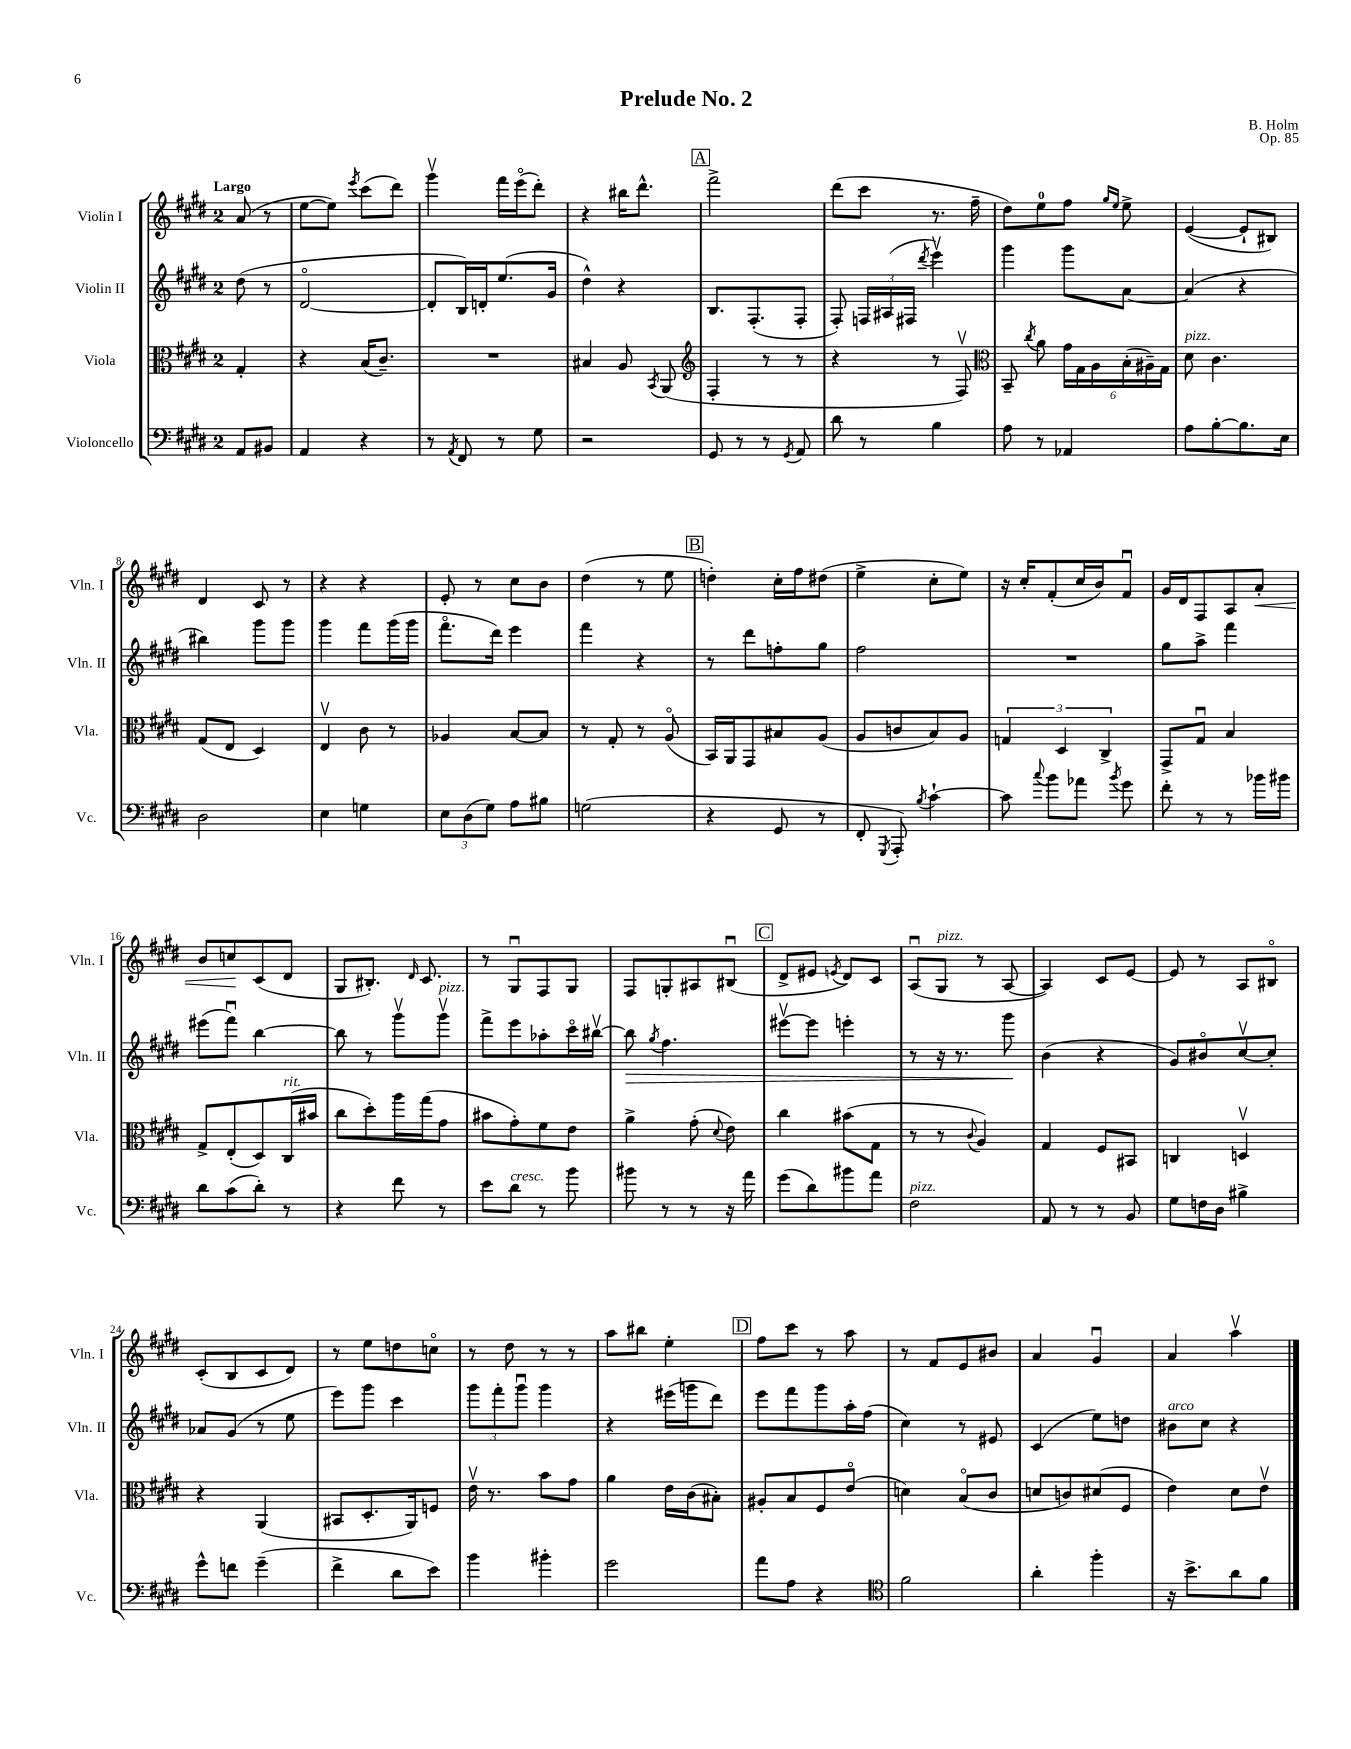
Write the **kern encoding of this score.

**kern	**kern	**kern	**kern
*staff4	*staff3	*staff2	*staff1
*clefF4	*clefC3	*clefG2	*clefG2
*k[f#c#g#d#]	*k[f#c#g#d#]	*k[f#c#g#d#]	*k[f#c#g#d#]
*M2/4	*M2/4	*M2/4	*M2/4
8AA	4G#'	(8dd#	(8a
8BB#	.	8r	8r
=	=	=	=
4AA	4r	[2d#o	[8ee
.	.	.	8ee])
.	.	.	8qeee
4r	(16B	.	(8ccc#
.	8.c#~)	.	.
.	.	.	8ddd#)
=	=	=	=
8r	2r	8d#']	4ggg#v
8qAA	.	.	.
8FF#	.	16B)	.
.	.	16d'	.
8r	.	(8.ee	16fff#
.	.	.	(16eeeo
8G#	.	.	8ddd#')
.	.	16g#	.
=	=	=	=
2r	4B#	4dd#^^)	4r
.	8A	4r	16bb#
.	.	.	8.ddd#^^
.	8qBB	.	.
.	(8AA	.	.
=	=	=	=
*	*clefG2	*	*
8GG#	4F#'	8.B	2fff#^
8r	.	.	.
.	.	(8.F#'	.
8r	8r	.	.
8qGG#	.	.	.
8AA	8r	8F#'	.
=	=	=	=
8d#	4r	8F#')	(8ddd#
8r	.	24F	8ccc#
.	.	(24A#	.
.	.	24F#	.
.	.	8qddd#	.
4B	8r	4eeev)	8.r
.	8F#v)	.	.
.	.	.	16ff#~
=	=	=	=
*	*clefC3	*	*
8A	8BB~	4ggg#	8dd#)
.	8qcc#	.	.
8r	8a	.	8ee
4AA-	24g#	8ggg#	8ff#
.	24G#	.	.
.	24A	.	.
.	.	.	16qqgg#
.	.	.	16qqee
.	(24B'	[8a	8ee^
.	24A#~)	.	.
.	24G#	.	.
=	=	=	=
8A	8d#	(4a]	([4e
[8B'	4.c#	.	.
8.B]	.	4r	8e`]
.	.	.	8B#)
16E	.	.	.
=	=	=	=
2D#	(8G#	4bb#)	4d#
.	8E	.	.
.	4D#)	8ggg#	8c#
.	.	8ggg#	8r
=	=	=	=
4E	4Ev	4ggg#	4r
4G	8c#	8fff#	4r
.	8r	(16ggg#	.
.	.	16ggg#	.
=	=	=	=
12E	4A-	8.fff#o	8e'
(12D#	.	.	.
.	.	.	8r
12G#)	.	.	.
.	.	16ddd#)	.
8A	[8B	4eee	8cc#
8B#	8B]	.	8b
=	=	=	=
(2G	8r	4fff#	(4dd#
.	8G#'	.	.
.	8r	4r	8r
.	(8Ao	.	8ee
=	=	=	=
4r	16BB)	8r	4dd')
.	16AA	.	.
.	8GG#	8ddd#	.
8GG#	8B#	8ff'	16cc#'
.	.	.	16ff#
8r	(8A	8gg#	(8dd#
=	=	=	=
8FF#'	8A	2ff#	4ee^
8qGGG#	.	.	.
8AAA')	8c	.	.
8qB	.	.	.
[4c#`	8B)	.	8cc#'
.	8A	.	8ee)
=	=	=	=
8c#]	6G	2r	16r
.	.	.	16cc#'
8qqcc#	.	.	.
8b	.	.	(8f#'
.	6D#	.	.
8a-	.	.	16cc#
.	.	.	16b)
.	6C#^	.	.
8qb	.	.	.
8g#	.	.	8f#u
=	=	=	=
8f#'	8GG#^	8gg#	16g#
.	.	.	16d#
8r	8G#u	8aa^	8F#
8r	4B	4fff#	8A
16b-	.	.	8a'
16b#	.	.	.
=	=	=	=
8d#	8G#^	(8eee#	8b
(8c#	(8E'	8fff#u)	8cc
8d#')	8D#)	[4bb	(8c#
8r	(16C#	.	8d#
.	16b#	.	.
=	=	=	=
4r	8cc#	8bb]	8G#
.	8dd#')	8r	8.B#')
8f#	16aa	8ggg#v	.
.	.	.	16qqd#
.	(16gg#	.	8.c#
8r	8g#	8ggg#v	.
=	=	=	=
8e	8b#	8fff#^	8r
8d#	8g#')	8eee	8G#u
8r	8f#	8aa-'	8F#
8b	8e	16ccc#o	8G#
.	.	[16bb#v	.
=	=	=	=
8b#	4a^	8bb#]	8F#
.	.	8qgg#	.
8r	.	4.ff#	8G'
8r	(8g#'	.	8A#
.	8qqd#	.	.
16r	8e)	.	(8B#u
16a	.	.	.
=	=	=	=
(8g#	4cc#	[8eee#v	8d#^
8d#)	.	8eee#]	8e#
.	.	.	8qe
8b#	(8b#	4eee'	8d#)
8a	8G#	.	8c#
=	=	=	=
2F#	8r	8r	(8Au
.	8r	16r	8G#
.	.	8.r	.
.	8qqc#	.	.
.	4A)	.	8r
.	.	8ggg#	[8A
=	=	=	=
8AA	4G#	(4b	4A])
8r	.	.	.
8r	8F#	4r	8c#
8BB	8BB#	.	[8e
=	=	=	=
8G#	4C	8g#)	8e]
16F	.	8b#o	8r
16D#	.	.	.
4B#^	4Dv	[8cc#v	8A
.	.	8cc#']	8B#o
=	=	=	=
8g#^^	4r	8a-	(8c#'
8f	.	(8g#	8B
(4g#~	(4AA	8r	8c#
.	.	8ee	8d#)
=	=	=	=
4f#^	8BB#	8eee)	8r
.	8.D#'	8ggg#	8ee
8d#	.	4ccc#	8dd
.	16AA)	.	.
8e)	8F	.	8cco
=	=	=	=
4b	16ev	12ggg#	8r
.	8.r	.	.
.	.	12fff#'	.
.	.	.	8dd#
.	.	12ggg#u	.
4b#'	8b	4ggg#	8r
.	8g#	.	8r
=	=	=	=
2g#	4a	4r	8aa
.	.	.	8bb#
.	16e	(16eee#	4ee'
.	(16c#	16ggg	.
.	8B#')	8ddd#)	.
=	=	=	=
8a	8A#'	8eee	8ff#
8A	8B	8fff#	8ccc#
4r	8F#	8ggg#	8r
.	(8eo	16aa'	8aa
.	.	(16ff#	.
=	=	=	=
*clefC4	*	*	*
2f#	4d)	4cc#)	8r
.	.	.	8f#
.	(8Bo	8r	8e
.	8c#	8e#	8b#
=	=	=	=
4a'	8d	(4c#	4a
.	8c)	.	.
4ff#'	(8d#	8ee)	4g#u
.	8F#	8dd	.
=	=	=	=
16r	4e)	8b#	4a
8.b^	.	.	.
.	.	8cc#	.
8a	8d#	4r	4aav
8f#	8ev	.	.
==	==	==	==
*-	*-	*-	*-
